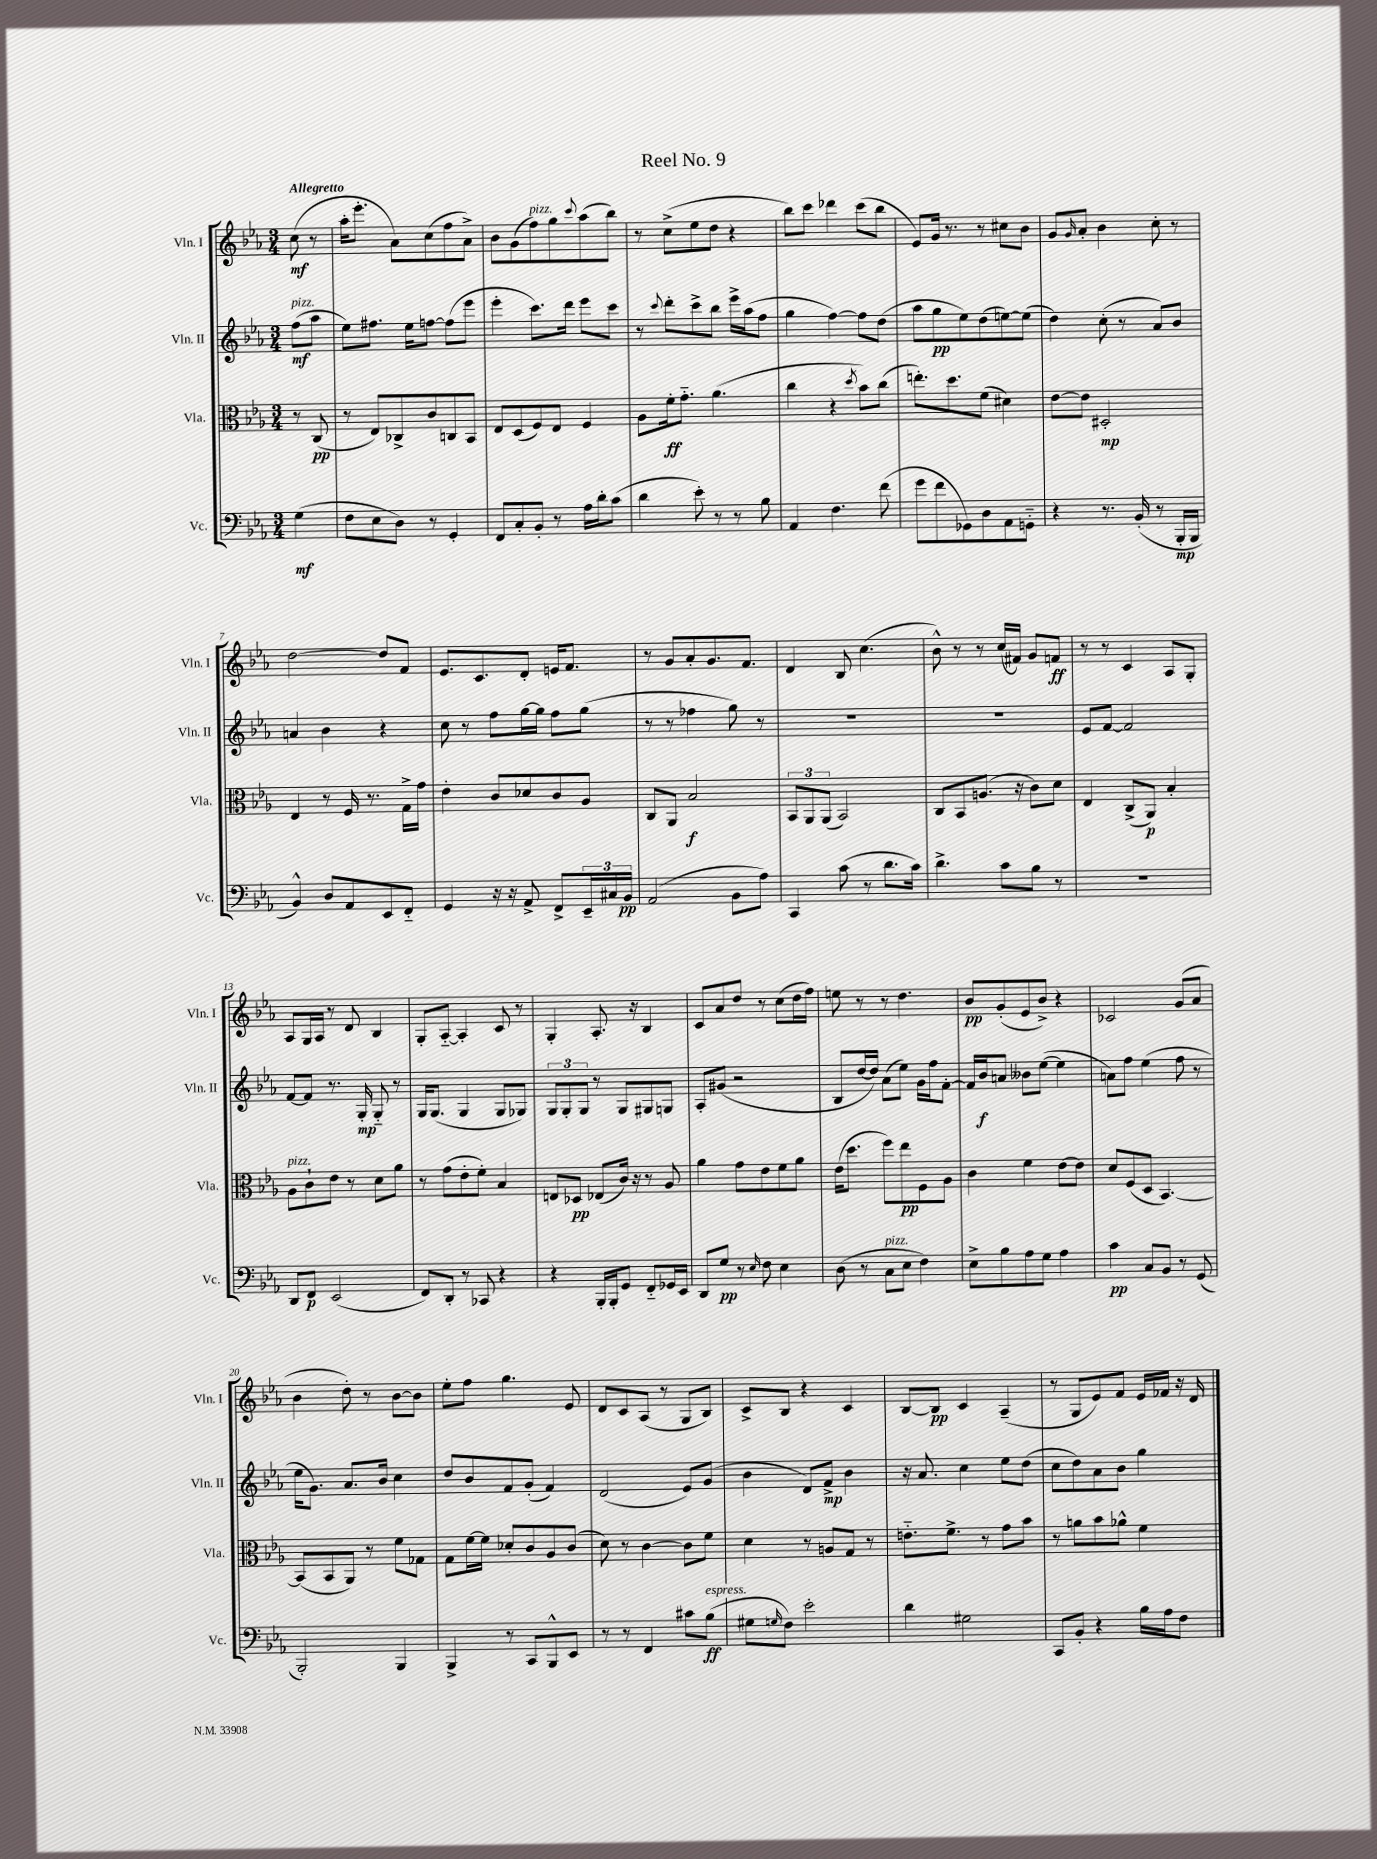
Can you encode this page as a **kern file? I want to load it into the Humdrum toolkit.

**kern	**kern	**kern	**kern
*staff4	*staff3	*staff2	*staff1
*clefF4	*clefC3	*clefG2	*clefG2
*k[b-e-a-]	*k[b-e-a-]	*k[b-e-a-]	*k[b-e-a-]
*M3/4	*M3/4	*M3/4	*M3/4
(4G	8r	(8ff	(8cc
.	(8C	8aa-	8r
=	=	=	=
8F	8r	8ee-)	16aa-'
.	.	.	8.eee-'
8E-	8E-)	8.ff#	.
8D)	8C-^	.	8a-)
.	.	16ee-	.
8r	8c	[8ff	(8cc
4GG'	8C	(8ff]	8ff
.	8BB-	8eee-	8a-^)
=	=	=	=
8FF	8E-	4eee-'	8b-
8C'	(8D	.	(8g
8BB-'	8F)	8.ccc)	8ff)
8r	8E-	.	8gg
.	.	16ddd	.
.	.	.	8qqccc
16A-	4F	8eee-	(8aa-
16d'	.	.	.
(8c	.	8ccc	8bb-)
=	=	=	=
4d	8A-	8r	8r
.	.	8qqccc	.
.	16f'	8ddd'	(8cc^
.	8.g'~	.	.
8e-')	.	8ccc^	8ee-
8r	(4.a-	8bb-	8dd
8r	.	16eee-^	4r
.	.	(16aa-	.
8B-	.	8ff	.
=	=	=	=
4AA-	4cc	4gg	8bb-)
.	.	.	8ccc
4.F	4r	[4ff)	4ddd-
.	8qdd	.	.
.	8b-)	8ff]	(8ccc
(8f	(8cc	(8dd	8bb-
=	=	=	=
8g	8.ee')	8aa-	8e-)
8f	.	8gg	16g
.	8.dd	.	8.r
8GG-)	.	8ee-)	.
8D	(8f	(8dd	8r
8AA-	4d#)	[8ee)	8cc#
8GG'~	.	(8ee]	8b-
=	=	=	=
4r	[8e-	4dd)	8g
.	.	.	16qqg
.	8e-]	.	8a-'
8.r	2D#'	(8cc'	4b-
.	.	8r	.
(16BB-'	.	.	.
8r	.	8a-)	8cc'
16BBB-'	.	8b-	8r
16BBB-	.	.	.
=	=	=	=
4BB-^^)	4E-	4a	[2dd
8D	8r	4b-	.
8AA-	16F	.	.
.	8.r	.	.
8EE-	.	4r	8dd]
8FF'~	16G^	.	8f
.	16g	.	.
=	=	=	=
4GG	4e-'	8cc	8.e-
.	.	8r	.
.	.	.	8.c
16r	8c	8ff	.
16r	.	.	.
8AA-^	8d-	[16gg	8d'
.	.	16gg]	.
8FF^	8c	8ff	16e
.	.	.	8.f
24EE-~	8A-	(8gg	.
24C#	.	.	.
24BB-	.	.	.
=	=	=	=
(2AA-	8C	8r	8r
.	8AA-	8r	8g
.	2B-	4ff-	8a-'
.	.	.	8.g
8BB-	.	8gg)	.
.	.	.	8.f
8A-)	.	8r	.
=	=	=	=
4CC	12BB-	2.r	4d
.	12AA-	.	.
.	(12AA-	.	.
(8c	2BB-)	.	8B-
8r	.	.	(4.cc
8.d	.	.	.
16c)	.	.	.
=	=	=	=
4.d^	8C	2.r	8b-^^)
.	8BB-	.	8r
.	(8.A	.	8r
8c	.	.	(16cc
.	16r	.	16f#)
8B-	8c)	.	8g
8r	8d	.	8f
=	=	=	=
2.r	4E-	8e-	8r
.	.	[8f	8r
.	(8C^	2f]	4c
.	8AA-)	.	.
.	4B-'	.	8A-
.	.	.	8G'
=	=	=	=
8DD	8A-	[8f	8A-
8FF	8c`	8f]	16G
.	.	.	16A-
(2EE-	8e-	8.r	8r
.	8r	.	8d
.	.	16G'	.
.	8d	8G'~	4B-
.	8a-	8r	.
=	=	=	=
8FF)	8r	16G	8G'
.	.	(8.G	.
8DD'	(8g	.	[8A-'~
8r	8e-'	4G	4A-']
8CC-	8f')	.	.
4r	4B-	8G	8c
.	.	8G-)	8r
=	=	=	=
4r	8E	12G	4G'
.	.	12G'	.
.	8D-	.	.
.	.	12G	.
16BBB-'	(8E-	8r	8.A-'
16BBB-'	.	.	.
8GG	16c)	8G	.
.	16r	.	16r
8FF'~	8r	8G#	4B-
16GG-	8A-	8G	.
16EE-	.	.	.
=	=	=	=
8DD	4a-	8A-'	8c
8G	.	(8g#	8a-
8r	8g	2r	8dd
16qqE-	.	.	.
8F	8e-	.	8r
4E-	8f	.	(8cc
.	8a-	.	16dd
.	.	.	16ff)
=	=	=	=
(8D	(16e-	8B-	8ee
.	8.dd	.	.
8r	.	[16dd	8r
.	.	16dd])	.
8C	8ff)	(8a-	8r
8E-	8ee-	8ee-)	4.dd
4F)	8F	16g	.
.	.	16ff	.
.	8A-	[8f'	.
=	=	=	=
8E-^	4c	16f]	8b-
.	.	16b-	.
8B-	.	8a	(8g'
8A-	4f	8b--	8e-
8G	.	([8ee-	8b-^)
4A-	[8e-	4ee-]	4r
.	8e-]	.	.
=	=	=	=
4c	8d	8a)	2c-
.	(8F	8ff	.
8C	8D	(4ee-	.
8BB-	[4.BB-)	.	.
8r	.	8ff	(8g
(8GG	.	8r	8a-
=	=	=	=
2BBB-')	(8BB-]	16ee-	4b-
.	.	8.g)	.
.	8BB-	.	.
.	8AA-)	8.a-	8dd')
.	8r	.	8r
.	.	16b-	.
4BBB-	8f	4cc	[8b-
.	8G-	.	8b-]
=	=	=	=
4BBB-^	8G	8dd	8ee-'
.	[16f	8b-	8ff
.	16f]	.	.
8r	8d-'	8f	4.gg
8CC	8c	(8g'	.
8BBB-^^	8A-	4f)	.
8EE-	(8c	.	8e-
=	=	=	=
8r	8d)	(2d	8d
8r	8r	.	8c
4FF	[4c	.	(8A-
.	.	.	8r
8c#	8c]	8e-)	8G
(8B-	8f	(8g	8B-)
=	=	=	=
8G#	4d	4b-	8c^
16qqG	.	.	.
8F)	.	.	8B-
2e-'	8r	8d)	4r
.	8A	8f^	.
.	8G	4b-	4c
.	8r	.	.
=	=	=	=
4d	8.e'~	16r	[8B-
.	.	8.a-	.
.	.	.	8B-]
.	8.f^	.	.
2G#	.	4cc	4c
.	8r	.	.
.	8g	8ee-	(4A-~
.	8b-	(8dd	.
=	=	=	=
8CC	8r	8cc	8r
8BB-'	8a	8dd)	8G
4r	8b-	8a-	8e-)
.	8a-^^	8b-	8f
16B-	4f	4gg	16e-
16A-	.	.	16f-
8F	.	.	16r
.	.	.	16d
==	==	==	==
*-	*-	*-	*-
